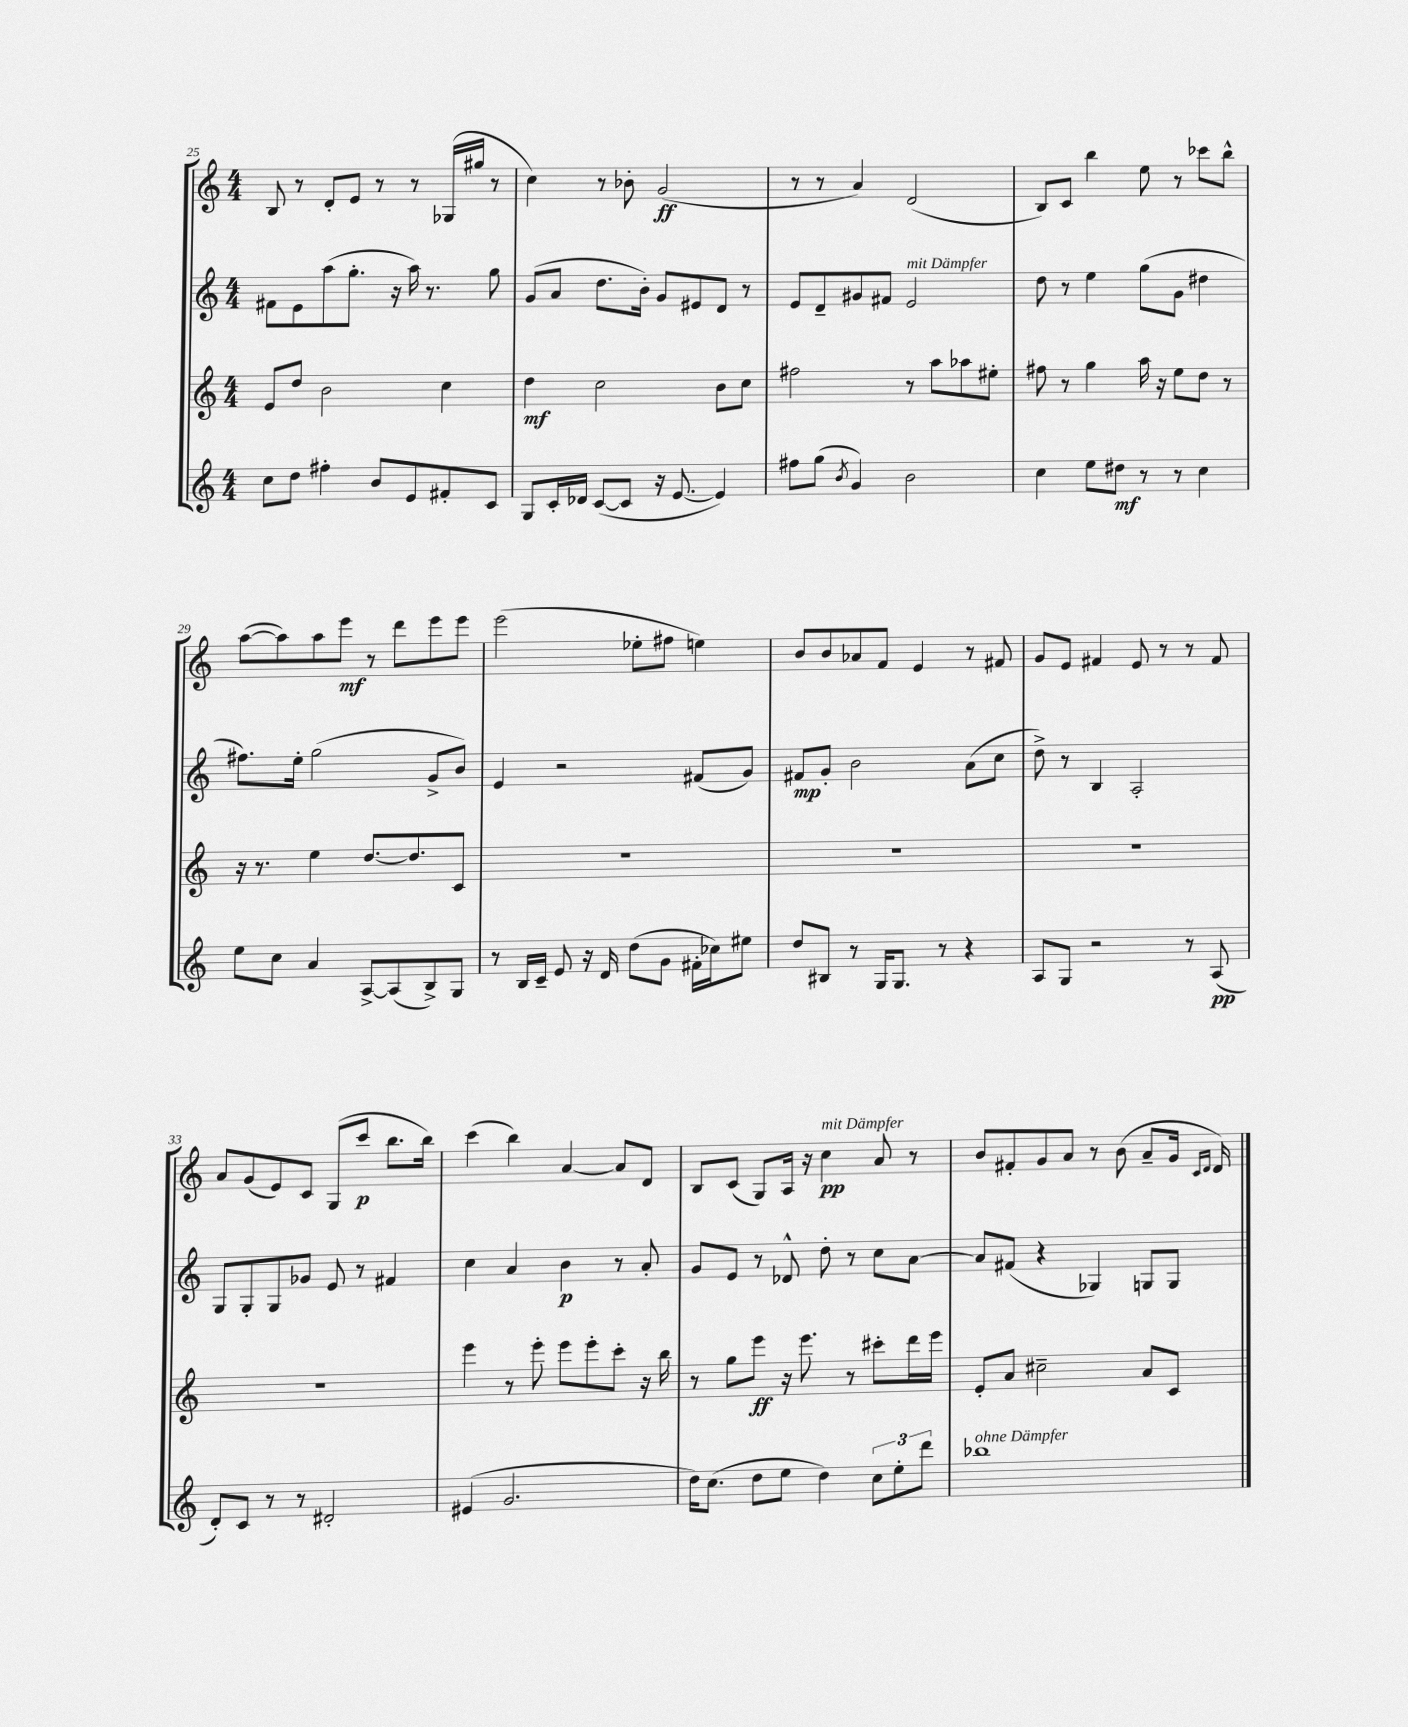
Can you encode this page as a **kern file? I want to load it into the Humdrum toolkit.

**kern	**kern	**kern	**kern
*staff4	*staff3	*staff2	*staff1
*clefG2	*clefG2	*clefG2	*clefG2
*k[]	*k[]	*k[]	*k[]
*M4/4	*M4/4	*M4/4	*M4/4
8cc	8e	8f#	8B
8dd	8dd	8e	8r
4ff#'	2b	(8aa	8d'
.	.	8.gg'	8e
8b	.	.	8r
.	.	16r	.
8e	.	16aa)	8r
.	.	8.r	.
8f#'	4cc	.	(16G-
.	.	.	16gg#
8c	.	8gg	8r
=	=	=	=
8G	4dd	(8g	4cc)
16c'	.	8a	.
16d-	.	.	.
([8c	2cc	8.dd	8r
8c]	.	.	8b-'
.	.	16b')	.
16r	.	8g	(2g
[8.e	.	.	.
.	.	8e#	.
4e])	8b	8d	.
.	8cc	8r	.
=	=	=	=
8ff#	2ff#	8e	8r
(8gg	.	8d~	8r
8qb	.	.	.
4g)	.	8g#	4a)
.	.	8f#	.
2b	8r	2e	(2d
.	8aa	.	.
.	8aa-	.	.
.	8ee#'	.	.
=	=	=	=
4cc	8ff#	8dd	8B)
.	8r	8r	8c
8ee	4gg	4ee	4bb
8dd#	.	.	.
8r	16aa	(8gg	8ee
.	16r	.	.
8r	8ee	8g	8r
4cc	8dd	4dd#	8ccc-
.	8r	.	8bb^^
=	=	=	=
8ee	16r	8.ff#)	([8aa
.	8.r	.	.
8cc	.	.	8aa])
.	.	16ee'	.
4a	4ee	(2gg	8aa
.	.	.	8eee
[8A^	[8.dd	.	8r
(8A]	.	.	8ddd
.	8.dd]	.	.
8B^)	.	8g^	8eee
8G	8c	8b)	8eee
=	=	=	=
8r	1r	4e	(2eee
16B	.	.	.
16c~	.	.	.
8e	.	2r	.
16r	.	.	.
16d	.	.	.
(8dd	.	.	8ee-'
8g	.	.	8ff#
16f#'	.	(8f#	4ee)
16cc-)	.	.	.
8ee#	.	8g)	.
=	=	=	=
8dd	1r	8f#	8b
8B#	.	8g'	8b
8r	.	2b	8a-
16G	.	.	8f
8.G	.	.	.
.	.	.	4e
8r	.	.	.
4r	.	(8a	8r
.	.	8cc	8f#
=	=	=	=
8A	1r	8dd^)	8g
8G	.	8r	8e
2r	.	4B	4f#
.	.	2A'	8e
.	.	.	8r
8r	.	.	8r
(8A	.	.	8f#
=	=	=	=
8d')	1r	8G	8a
8c	.	8G'	(8g
8r	.	8G	8e)
8r	.	8g-	8c
2d#'	.	8e	(8G
.	.	8r	8ccc
.	.	4f#	8.bb
.	.	.	16bb)
=	=	=	=
(4e#	4eee	4cc	(4ccc
2.g	8r	4a	4bb)
.	8eee'	.	.
.	8eee	4b	[4a
.	8eee'	.	.
.	8ccc'	8r	8a]
.	16r	8a'	8d
.	16bb	.	.
=	=	=	=
16dd)	8r	8g	8B
(8.cc	.	.	.
.	8gg	8e	(8c
8dd	8eee	8r	8G)
8ee	16r	8d-^^	16A
.	8.eee	.	16r
4dd)	.	8dd'	4cc
.	8r	8r	.
12cc	8ccc#'	8cc	8a
12ee'	.	.	.
.	16ddd	[8a	8r
12ddd	.	.	.
.	16eee	.	.
=	=	=	=
1bb-	8e'	8a]	8b
.	8a	(8f#	8f#'
.	2cc#~	4r	8g
.	.	.	8a
.	.	4G-)	8r
.	.	.	(8b
.	8a	8G	8a~
.	8c	8G	16g
.	.	.	16qqc
.	.	.	16qqd
.	.	.	16d)
==	==	==	==
*-	*-	*-	*-
